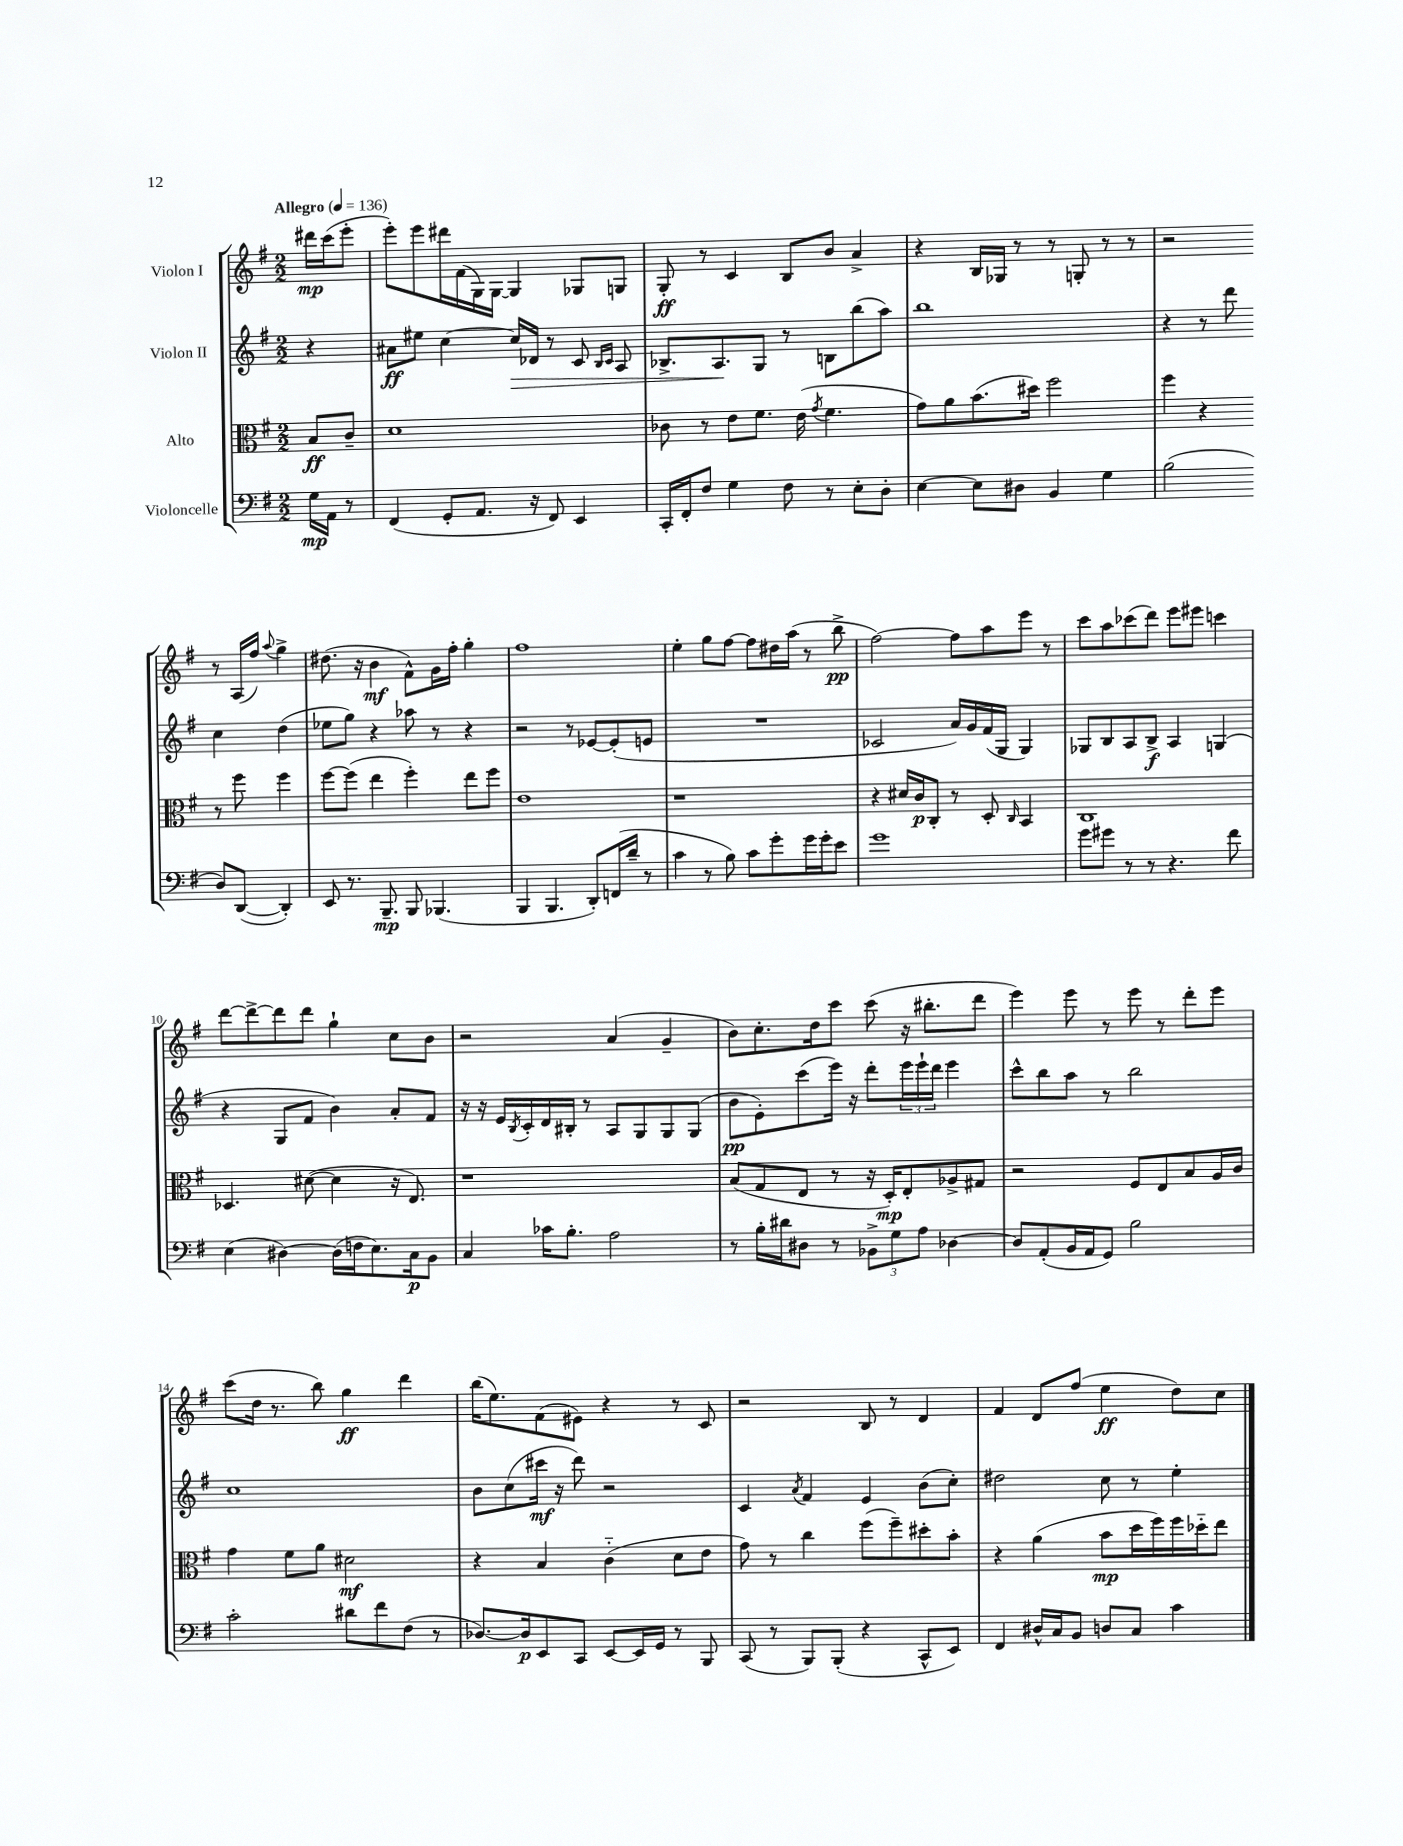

**kern	**kern	**kern	**kern
*staff4	*staff3	*staff2	*staff1
*clefF4	*clefC3	*clefG2	*clefG2
*k[f#]	*k[f#]	*k[f#]	*k[f#]
*M2/2	*M2/2	*M2/2	*M2/2
*MM136	*MM136	*MM136	*MM136
16G	8B	4r	16ddd#
16AA	.	.	(16ccc
8r	8c~	.	8eee'
=	=	=	=
(4FF#	1d	8a#	8eee')
.	.	8ee#	8eee
8GG'	.	[4cc	16ddd#
.	.	.	(16f#
8.AA	.	.	16G)
.	.	.	[16G
.	.	16cc]	4G]
16r	.	16d-	.
8FF#)	.	8r	.
4EE	.	8c	8G-
.	.	16qqB	.
.	.	16qqc	.
.	.	8A	8G
=	=	=	=
16CC'	8c-	8.B-^	8G'
16FF#'	.	.	.
8F#	8r	.	8r
.	.	8.A	.
4G	8e	.	4c
.	8.f#	8G	.
8F#	.	8r	8B
.	(16e	.	.
.	8qg	.	.
8r	4.f#	8B	8b
8E'	.	(8bb	4a^
8D'	.	8aa)	.
=	=	=	=
[4E	8g)	1bb	4r
.	8a	.	.
8E]	(8.b	.	16B
.	.	.	16G-
8D#	.	.	8r
.	16dd#)	.	.
4BB	2ff#	.	8r
.	.	.	8G'
4G	.	.	8r
.	.	.	8r
=	=	=	=
(2B	4ff#	4r	2r
.	4r	8r	.
.	.	8ddd	.
8D)	8r	4cc	8r
([8DD	8ff#	.	(16A
.	.	.	16ff#)
.	.	.	8qqaa
4DD'])	4ff#	(4dd	4gg^
=	=	=	=
8EE	[8ff#	8ee-	(8.dd#
8.r	(8ff#]	8gg)	.
.	.	.	16r
.	4ee	4r	4b
8.BBB~	.	.	.
8BBB	4ff#')	8aa-	8f#^^)
(4.BBB-	.	8r	16g
.	.	.	16ff#'
.	8ee	4r	4gg'
.	8ff#	.	.
=	=	=	=
4BBB	1e	2r	1ff#
4.BBB	.	.	.
.	.	8r	.
8DD')	.	[8e-	.
(16FF	.	(8e-']	.
16d~	.	.	.
8r	.	8e	.
=	=	=	=
4c	1r	1r	4ee'
8r	.	.	8gg
8B)	.	.	[8ff#
8c	.	.	8ff#]
8g'	.	.	16dd#
.	.	.	(16aa
16g	.	.	8r
16g'	.	.	.
8e	.	.	8bb^
=	=	=	=
1g	4r	2c-	[2ff#)
.	16d#	.	.
.	16c	.	.
.	8C'	.	.
.	8r	16a)	8ff#]
.	.	16g	.
.	8D'	(16f#	8aa
.	.	16G	.
.	16qqC	.	.
.	4BB	4G)	8eee
.	.	.	8r
=	=	=	=
8g	1C	8G-	8ccc
8g#	.	8B	8aa
8r	.	8A	(8ccc-
8r	.	8B^	8ddd)
4.r	.	4A	8eee
.	.	.	8eee#
.	.	(4G	4ccc
8f#	.	.	.
=	=	=	=
(4E	4.D-	4r	[8ddd
.	.	.	8ddd^_
[4D#)	.	8G	8ddd]
.	([8d#	8f#	8ddd
(16D#]	4d#]	4b)	4gg`
16F	.	.	.
8.E)	.	.	.
.	16r	8a'	8cc
16C	8.E)	.	.
8BB	.	8f#	8b
=	=	=	=
4C	1r	16r	2r
.	.	16r	.
.	.	16e	.
.	.	8qB	.
.	.	16c'	.
16c-	.	16d	.
8.B'	.	16B#'	.
.	.	8r	.
2A	.	8A	(4a
.	.	8G	.
.	.	8G	4g~
.	.	(8G	.
=	=	=	=
8r	(8B	8b	8b)
16B'	8G	8e')	8.cc'
16d#	.	.	.
8D#	8E	(8ccc	.
.	.	.	16dd
8r	8r	16eee)	8ccc
.	.	16r	.
12BB-^	16r	8ddd'	(8ccc
.	16D')	.	.
12G	.	.	.
.	8E'	24eee	16r
12A	.	24eee`	.
.	.	.	8.bb#'
.	.	24ddd	.
[4D-	8A-^	4eee	.
.	8G#	.	8ddd
=	=	=	=
8D-]	2r	8ccc^^	4eee)
(8AA'	.	8bb	.
16BB	.	8aa	8eee
16AA	.	.	.
8GG)	.	8r	8r
2B	8F#	2bb	8eee
.	8E	.	8r
.	8B	.	8ddd'
.	16A	.	8eee
.	16c	.	.
=	=	=	=
2c'	4g	1cc	(8ccc
.	.	.	16dd
.	.	.	8.r
.	8f#	.	.
.	8a	.	8bb)
8d#	2d#	.	4gg
8f#	.	.	.
(8F#	.	.	4ddd
8r	.	.	.
=	=	=	=
[8.D-)	4r	8b	(16bb
.	.	.	8.ee)
.	.	(8cc	.
16D-]	.	.	.
8EE	4B	16ccc#	(8f#
.	.	16r	.
8CC	.	8ddd)	8e#)
[8EE	(4c'~	2r	4r
16EE]	.	.	.
16GG	.	.	.
8r	8d	.	8r
8BBB	8e	.	8c
=	=	=	=
(8CC	8g)	4c	2r
8r	8r	.	.
.	.	8qa	.
8BBB)	4cc	4f#	.
(8BBB'	.	.	.
4r	(8ff#	4e	8B
.	8ff#~)	.	8r
8CC^^	8dd#'	(8b	4d
8EE)	8b'	8cc')	.
=	=	=	=
4FF#	4r	2dd#	4f#
16D#^^	(4a	.	8d
16C	.	.	.
8BB	.	.	(8ff#
8D	8b	8cc	4ee
8C	16dd	8r	.
.	16ff#)	.	.
4c	16ff#	4ee'	8dd)
.	16dd-'~	.	.
.	8ee	.	8cc
==	==	==	==
*-	*-	*-	*-
